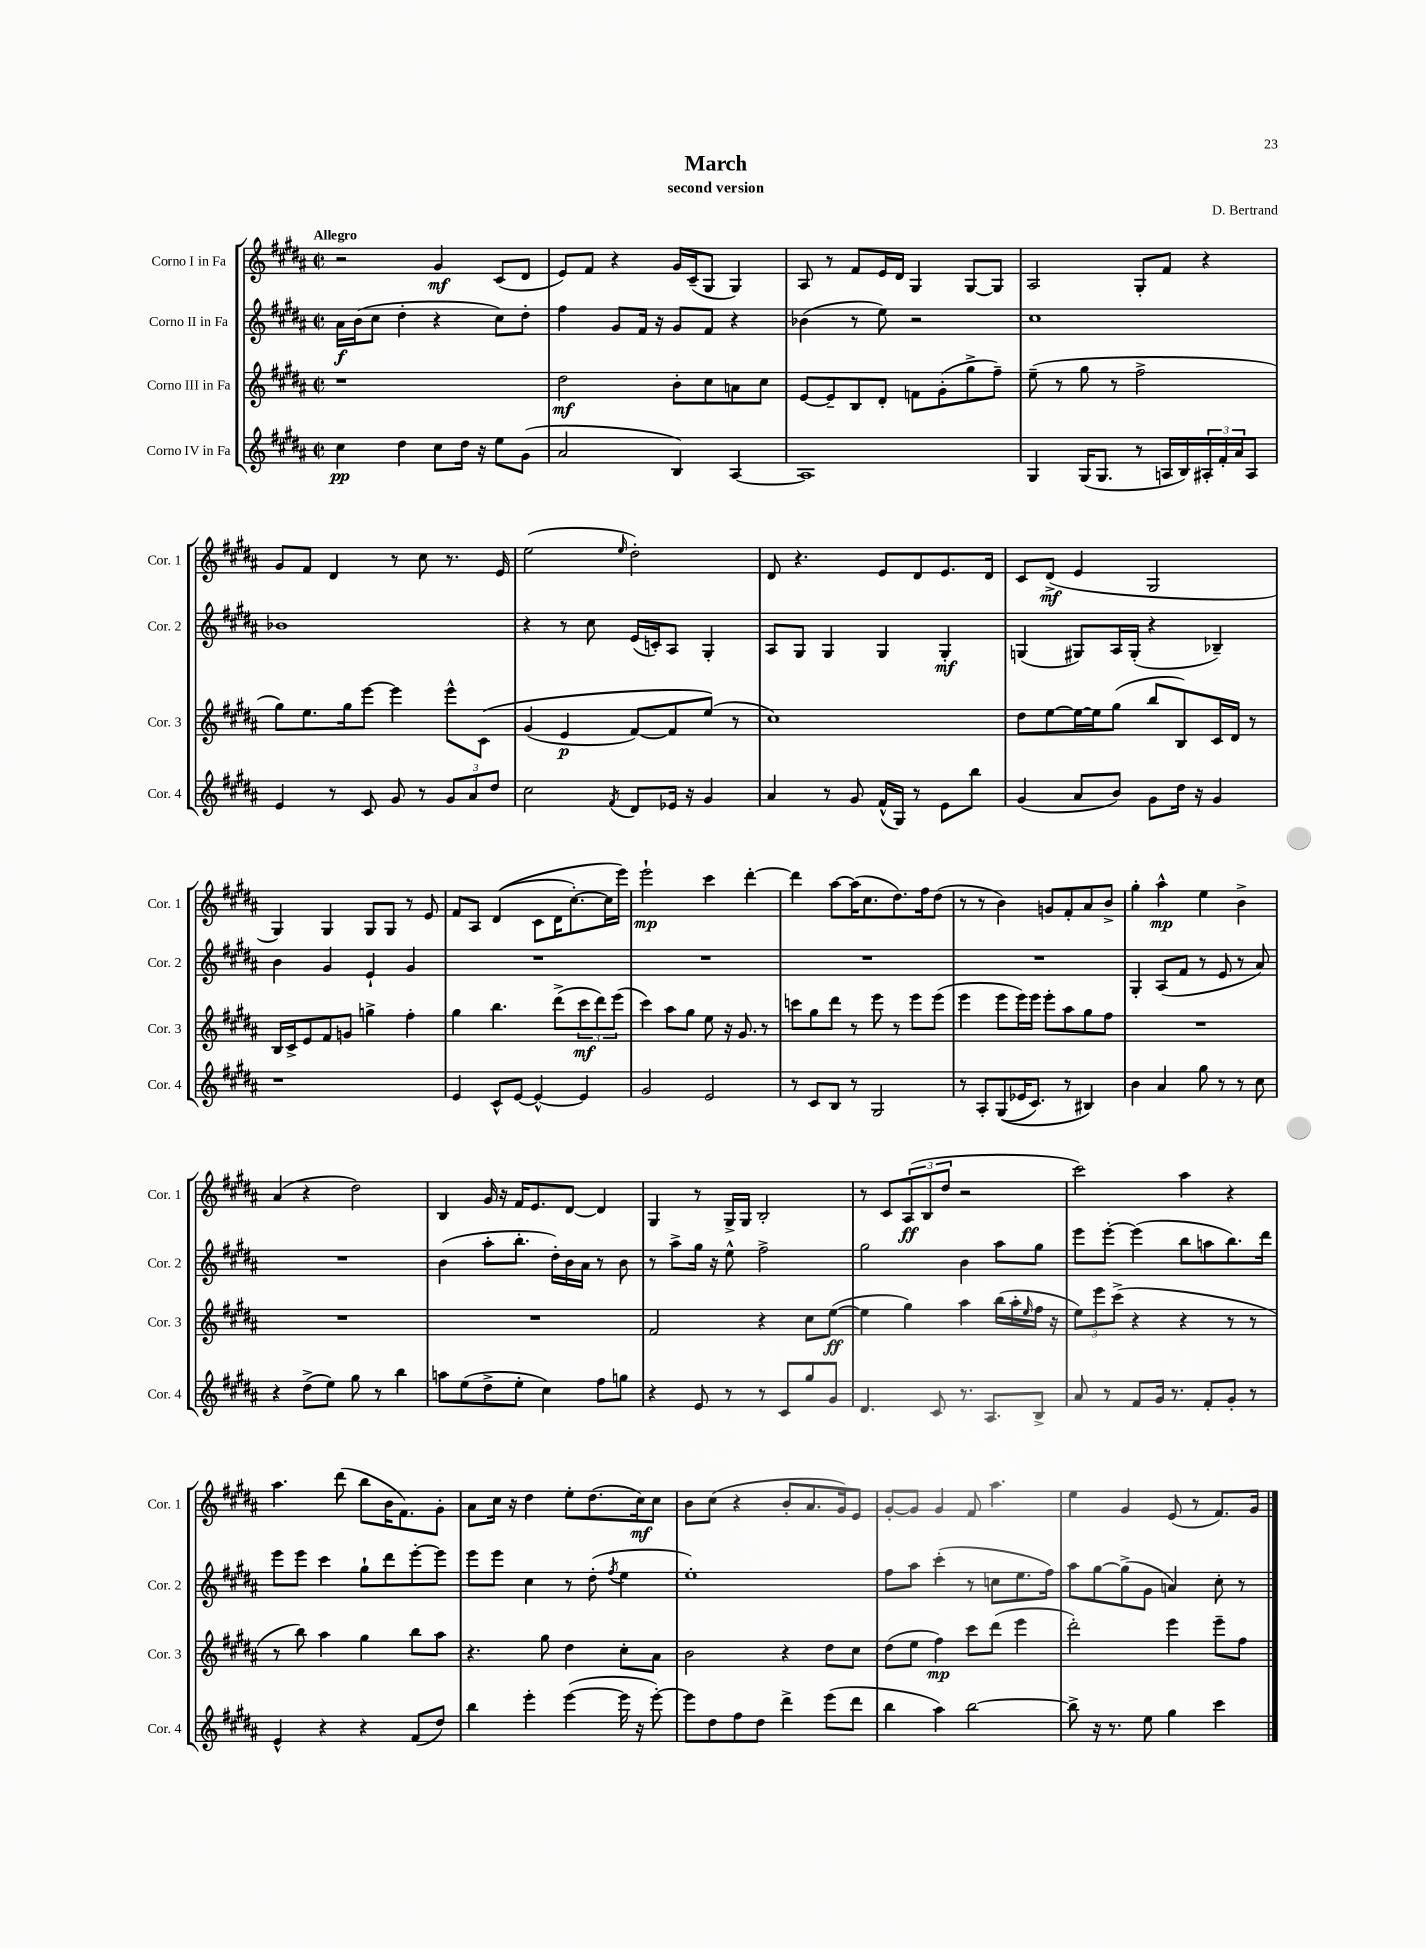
\header { title = "March" composer = "D. Bertrand" subtitle = "second version" }
<<
\new StaffGroup <<
\new Staff = "s0" \with { instrumentName = "Corno I in Fa" shortInstrumentName = "Cor. 1" } {
    \clef treble \key b \major \defaultTimeSignature \time 2/2 \tempo "Allegro"
    r2 gis'4\mf cis'8( dis'8 |
    e'8) fis'8 r4 gis'16 cis'16--( gis8 gis4) |
    ais8 r8 fis'8 e'16 dis'16 gis4 gis8~ gis8 |
    ais2 gis8-. fis'8 r4 |
    gis'8 fis'8 dis'4 r8 cis''8 r8. e'16 |
    e''2( \grace { e''16 } dis''2-.) |
    dis'8 r4. e'8 dis'8 e'8. dis'16 |
    cis'8 dis'8->\mf( e'4 gis2 |
    gis4) gis4 gis8 gis8 r8 e'8 |
    fis'8 ais8 dis'4(\( cis'8 dis'16 cis''8.~-.) cis''16 e'''16\) |
    e'''2-!\mp cis'''4 dis'''4~-. |
    dis'''4 ais''8~ ais''16( cis''8. dis''8.) fis''16 dis''8( |
    r8 r8 b'4) g'8 fis'8-. ais'8 b'8-> |
    gis''4-. ais''4-^\mp e''4 b'4-> |
    ais'4( r4 dis''2) |
    b4 gis'16 r16 fis'16 e'8. dis'8~ dis'4 |
    gis4 r8 gis16-> gis16 b2-. |
    r8 cis'8 \tuplet 3/2 { ais8\ff( b8 dis''8 } r2 |
    cis'''2) ais''4 r4 |
    ais''4. dis'''8( b''8 b'16 fis'8.) gis'8-. |
    ais'8 cis''16 r16 dis''4 e''8-. dis''8.( cis''16\mf) cis''8 |
    b'8 cis''8( r4 b'8-. ais'8. gis'16) e'8 |
    gis'8~-. gis'8 gis'4 fis'8 ais''4. |
    e''4 gis'4 e'8( r8 fis'8.) gis'16 \bar "|." |
}
\new Staff = "s1" \with { instrumentName = "Corno II in Fa" shortInstrumentName = "Cor. 2" } {
    \clef treble \key b \major \defaultTimeSignature \time 2/2
    ais'16\f b'16( cis''8 dis''4-. r4 cis''8) dis''8-. |
    fis''4 gis'8 fis'16 r16 gis'8 fis'8 r4 |
    bes'4( r8 e''8) r2 |
    cis''1 |
    bes'1 |
    r4 r8 cis''8 e'16( c'16-.) ais8 gis4-. |
    ais8 gis8 gis4 gis4 gis4-.\mf |
    g4( gis8) ais16 gis16-.( r4 bes4--) |
    b'4 gis'4 e'4-! gis'4 |
    R1 |
    R1 |
    R1 |
    R1 |
    gis4-. ais8( fis'8 r8 e'8 r8 ais'8) |
    R1 |
    b'4( ais''8-. b''8.-. dis''16-.) b'16 ais'16 r8 b'8 |
    r8 ais''8-> gis''16 r16 e''8-^ fis''2-> |
    gis''2 b'4 ais''8 gis''8 |
    e'''8 e'''8~-. e'''4( b''8 a''8 b''8.) dis'''16 |
    e'''8 e'''8 cis'''4 gis''8-! dis'''8 e'''8~-. e'''8 |
    e'''8 e'''8 cis''4 r8 dis''8-.( \acciaccatura { fis''8 } e''4 |
    e''1-.) |
    fis''8 ais''8 cis'''4-.( r8 c''8 e''8. fis''16) |
    ais''8 gis''8~ gis''8->( gis'8 a'4) cis''8-. r8 \bar "|." |
}
\new Staff = "s2" \with { instrumentName = "Corno III in Fa" shortInstrumentName = "Cor. 3" } {
    \clef treble \key b \major \defaultTimeSignature \time 2/2
    r1 |
    dis''2\mf b'8-. cis''8 a'8 cis''8 |
    e'8~ e'8-- b8 dis'8-. f'8 gis'8-.( gis''8-> fis''8--) |
    e''8--( r8 gis''8 r8 fis''2-> |
    gis''8) e''8. gis''16 e'''8~ e'''4 e'''8-^ cis'8\( |
    gis'4( e'4\p fis'8~) fis'8 e''8(\) r8 |
    cis''1) |
    dis''8 e''8~ e''16~ e''16 gis''8( b''8 b8) cis'16 dis'16 r8 |
    b16 cis'16-> e'8 fis'8 g'8 g''4-> fis''4-. |
    gis''4 b''4. dis'''8->( \tuplet 3/2 { cis'''8\mf dis'''8) e'''8( } |
    cis'''4) ais''8 gis''8 e''8 r16 gis'8. r8 |
    c'''8 gis''8 dis'''8 r8 e'''8 r8 e'''8 e'''8( |
    e'''4 e'''8 e'''16) e'''16 e'''8-. ais''8 gis''8 fis''8 |
    R1 |
    R1 |
    R1 |
    fis'2 r4 cis''8 e''8~\ff( |
    e''4 gis''4) ais''4 b''16( ais''16-. \grace { e''16 } fis''16 r16 |
    \tuplet 3/2 { e''8) e'''8 cis'''8->( } r4 r4 r8 r8 |
    r8 b''8) ais''4 gis''4 b''8 ais''8 |
    r4. gis''8 dis''4 cis''8-. ais'8 |
    b'2 r4 dis''8 cis''8 |
    dis''8( e''8 fis''4\mp) cis'''8 dis'''8( e'''4 |
    dis'''2-.) e'''4 e'''8-- fis''8 \bar "|." |
}
\new Staff = "s3" \with { instrumentName = "Corno IV in Fa" shortInstrumentName = "Cor. 4" } {
    \clef treble \key b \major \defaultTimeSignature \time 2/2
    cis''4\pp dis''4 cis''8 dis''16 r16 e''8 gis'8( |
    ais'2 b4) ais4~ |
    ais1 |
    gis4 gis16( gis8. r8 a16 b16) \tuplet 3/2 { ais16-. fis'16-. ais'16 } ais8 |
    e'4 r8 cis'8 gis'8 r8 \tuplet 3/2 { gis'8 ais'8 dis''8 } |
    cis''2 \acciaccatura { fis'8 } dis'8 ees'16 r16 gis'4 |
    ais'4 r8 gis'8 fis'16-^( gis16) r8 e'8 b''8 |
    gis'4( ais'8 b'8) gis'8 dis''16 r16 gis'4 |
    r1 |
    e'4 cis'8-^ e'8~ e'4~-^ e'4 |
    gis'2 e'2 |
    r8 cis'8 b8 r8 gis2 |
    r8 ais8-. gis8(\( ees'16 cis'8.) r8 bis4\) |
    b'4 ais'4 gis''8 r8 r8 cis''8 |
    r4 dis''8->( e''8) gis''8 r8 b''4 |
    a''8 e''8( dis''8-> e''8-. cis''4) fis''8 g''8 |
    r4 e'8 r8 r8 cis'8 gis''8 gis'8 |
    dis'4. cis'8 r8. ais8. b8-> |
    ais'8 r8 fis'8 gis'16 r8. fis'8-. gis'8-. r8 |
    e'4-^ r4 r4 fis'8( dis''8) |
    b''4 e'''4-. e'''4~( e'''16 r16 e'''8~-.) |
    e'''8 dis''8 fis''8 dis''8 dis'''4-> e'''8( dis'''8 |
    b''4 ais''4) b''2~ |
    b''8-> r16 r8. e''8 gis''4 cis'''4 \bar "|." |
}
>>
>>
\layout { \context { \Score \remove "Bar_number_engraver" } }
